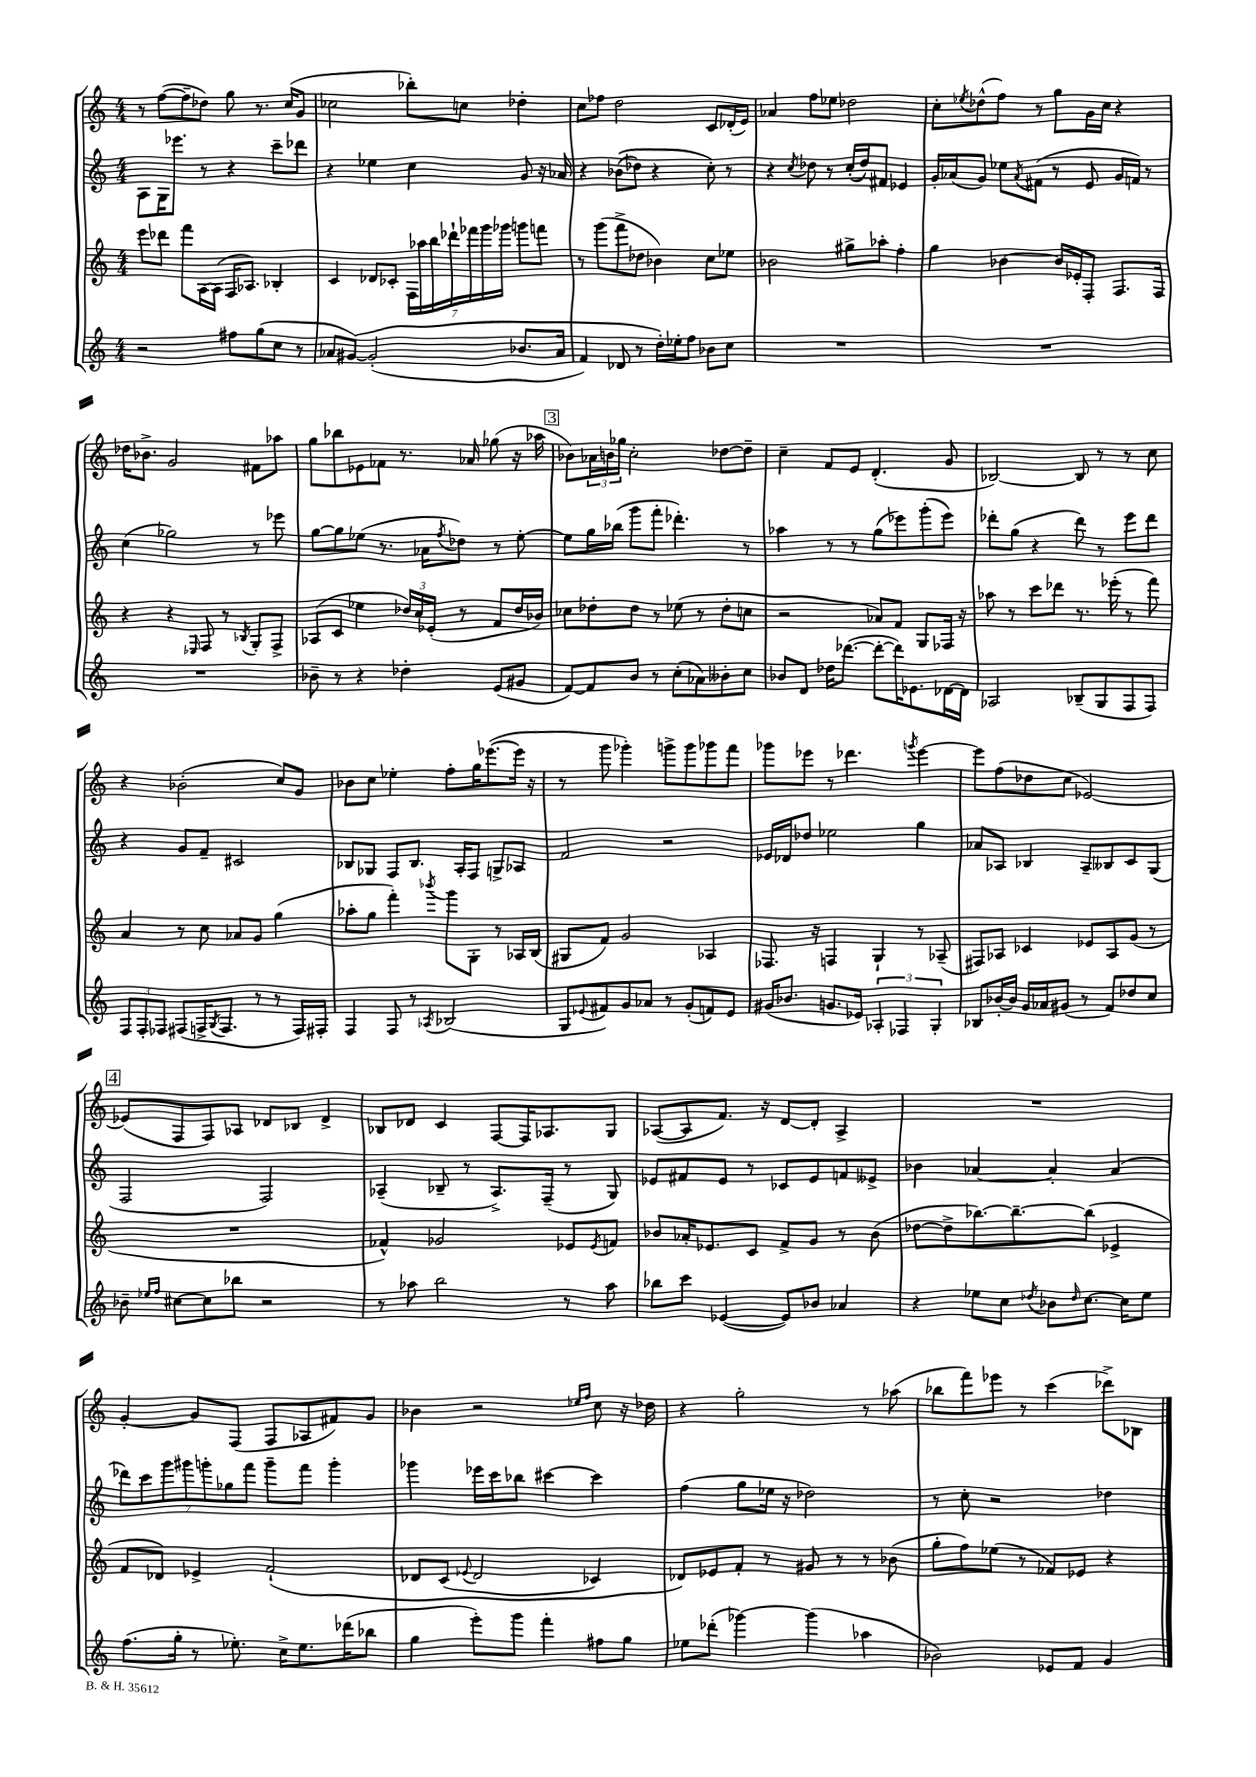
<<
\new StaffGroup <<
\new Staff = "s0" {
    \clef treble \key c \major \numericTimeSignature \time 4/4
    r8 f''8~( f''8-- des''8) g''8 r8. c''16( g'8 |
    ces''2 bes''8-.) c''8 des''4-. |
    c''8 fes''8 d''2 c'8 des'16-.( e'16) |
    aes'4 f''8 ees''8 des''2 |
    c''8-. \acciaccatura { ees''8 } des''8-^( f''8) r8 g''8 g'16 c''16 r4 |
    des''16 bes'8.-> g'2 fis'8 aes''8 |
    g''8 bes''8 ees'8 fes'8 r8. aes'16 ges''8( r16 aes''16 |
    \mark \markup { \box "3" } bes'8) \tuplet 3/2 { aes'16 b'16 ges''16 } c''2-. des''8~ des''8-- |
    c''4-- f'8 e'8 d'4.-.( g'8 |
    bes2~) bes8 r8 r8 c''8 |
    r4 bes'2-.( c''8) g'8 |
    bes'8 c''8 ees''4-. f''8-. g''16 ees'''8.~( ees'''16 r16 |
    r8 g'''8 ges'''4-.) g'''8-> g'''8 ges'''8 f'''8 |
    ges'''8 ees'''8 r8 des'''4. \acciaccatura { g'''8 } ees'''4~ |
    ees'''8 f''8( des''8 c''8 ees'2~) |
    \mark \markup { \box "4" } ees'8( f8 f8) aes8 des'8 bes8 des'4-> |
    bes8 des'8 c'4 f8~ f16 aes8. g8 |
    aes8~( aes8 f'8.) r16 d'8~ d'8-. aes4-> |
    R1 |
    g'4~-. g'8 f8( f8 aes8 fis'8) g'8 |
    bes'4 r2 \grace { ees''16 f''16 } c''8 r16 des''16 |
    r4 g''2-. r8 aes''8( |
    bes''8 f'''8) ees'''8 r8 c'''4( des'''8->) bes8 \bar "|." |
}
\new Staff = "s1" {
    \clef treble \key c \major \numericTimeSignature \time 4/4
    a8 g16 ees'''8. r8 r4 c'''8-- des'''8 |
    r4 ees''4 c''4 g'8 r16 aes'16 |
    r4 bes'8(\( des''8) r4 c''8-.\) r8 |
    r4 \acciaccatura { c''8 } des''8 r8 c''16-.( des''16) fis'8 ees'4 |
    g'16-. aes'16( g'8) ees''8 \acciaccatura { aes'8 } fis'8( r8 e'8 g'16 f'16) r8 |
    c''4( ges''2) r8 ees'''8 |
    g''8~ g''8 ees''8( r8. aes'16 \acciaccatura { f''8 } des''8) r8 ees''8~-. |
    \mark \markup { \box "3" } ees''8 g''16 bes''16( g'''8 f'''8-. des'''4.-.) r8 |
    aes''4 r8 r8 g''8( ees'''8) g'''8-.( ees'''8) |
    des'''8-. g''8( r4 des'''8) r8 e'''8 des'''8 |
    r4 g'8 f'8-- cis'2 |
    bes8 ges8 f8 bes8. a16-. f8 g8-> aes8 |
    f'2 r2 |
    ees'16 des'16 des''8 ees''2 g''4 |
    aes'8 aes8 bes4 aes8-- beses8 c'8 g8( |
    \mark \markup { \box "4" } f2 f2) |
    aes4--( bes8-- r8 aes8.->) f16--( r8 g8) |
    ees'8 fis'8 ees'8 r8 ces'8 ees'8 f'8 eeses'8-> |
    bes'4 aes'4~ aes'4-. aes'4( |
    \tuplet 7/4 { des'''8) c'''8 g'''8 gis'''8 g'''8-. ges''8 f'''8 } g'''8-- f'''8 g'''4-. |
    ges'''4 ees'''16 c'''16 bes''8 cis'''4~ cis'''4 |
    f''4( g''8 ees''16 r16 des''2) |
    r8 c''8-. r2 des''4 \bar "|." |
}
\new Staff = "s2" {
    \clef treble \key c \major \numericTimeSignature \time 4/4
    e'''8 des'''8 f'''8 a16~ a16( f16 aes8.) bes4-. |
    c'4 des'8 ces'8-. \tuplet 7/4 { f16 aes''16 b''16 des'''16-! fes'''16 g'''16 ges'''16 } g'''8 f'''8 |
    r8 g'''8( f'''8-> des''8 bes'4) c''8 ees''8 |
    bes'2 gis''8-> aes''8-. f''4-. |
    g''4 bes'4~ bes'16 ees'16-. f8-. f8. f16 |
    r4 r4 \grace { ees16 } f8 r8 \acciaccatura { bes8 } g8-. f8-> |
    aes8( c'8 ees''4 \tuplet 3/2 { des''16) c''16 ees'16-.( } r8 f'8 des''16 bes'16) |
    \mark \markup { \box "3" } ces''8 des''8-. des''8 r8 ees''8( r8 des''8-. c''8 |
    r2 aes'8) f'8 g8 fes16 r16 |
    aes''8 r8 c'''8 des'''8 r8. ees'''16-.( r8 f'''8) |
    a'4 r8 c''8 aes'8 g'8 g''4( |
    aes''8-. g''8 f'''4-.) \acciaccatura { bes'''8 } g'''8 g8-. r8 aes16 b16( |
    gis8 f'8) g'2 aes4 |
    fes8. r16 f4 g4-! r8 aes8--( |
    fis8) aes8 ces'4 ees'8 aes8 g'8( r8 |
    \mark \markup { \box "4" } R1 |
    fes'4-^) ges'2 ees'8 \acciaccatura { ees'8 } f'8 |
    bes'8 aes'16-. ees'8. c'8 f'8-> g'8 r8 bes'8( |
    des''8~ des''8-> bes''8.~) bes''8.~-- bes''8( ees'4-> |
    f'8 des'8) ees'4-> f'2-!\( |
    des'8 c'8( \appoggiatura { ees'8 } des'2 ces'4) |
    des'8\) ees'8 f'8-. r8 gis'8 r8 r8 bes'8( |
    g''8-. f''8) ees''8( r8 fes'8) ees'8 r4 \bar "|." |
}
\new Staff = "s3" {
    \clef treble \key c \major \numericTimeSignature \time 4/4
    r2 fis''8 g''8( c''8 r8 |
    aes'8 gis'8~)\( gis'2-.( bes'8. aes'16 |
    f'4) des'8 r8 d''16-.\) ees''16-. f''8 bes'8 c''8 |
    R1 |
    R1 |
    R1 |
    bes'8-- r8 r4 des''4-. e'8( gis'8 |
    \mark \markup { \box "3" } f'8~) f'8 b'8 r8 c''8-.( aes'8) beses'8-. c''8 |
    bes'8 d'8 des''16 des'''8.~( des'''8~-. des'''16) ees'8. des'16~ des'16 |
    aes2 bes8--( g8 f8 f8) |
    \tuplet 3/2 { f8 f8-. fes8 } fis8( f16-> \acciaccatura { g8 } f8. r8 r8 f16) fis16-. |
    f4 f8 r8 \acciaccatura { aes8 } bes2( |
    g8 \appoggiatura { ees'8 } fis'8) g'8 aes'8 r8 g'8-.( f'8) ees'8 |
    gis'16( bes'8. g'8. ees'16) \tuplet 3/2 { aes4-. fes4 g4-. } |
    bes8 bes'16~-. bes'16 g'16 aes'16 gis'8( r8 f'8) des''8 c''8 |
    \mark \markup { \box "4" } bes'8-- \grace { ees''16 f''16 } cis''8~ cis''8 bes''8 r2 |
    r8 aes''8 b''2 r8 aes''8 |
    bes''8 c'''8 ees'4~( ees'8) bes'8 aes'4 |
    r4 ees''8 c''8 \acciaccatura { des''8 } bes'8 \grace { des''16 } c''8.~ c''16 ees''8 |
    f''8.( g''16-. r8 ees''8.-.) c''16-> ees''8. des'''16( bes''8 |
    g''4 e'''8-.) g'''8 f'''4-. fis''8 g''8 |
    ees''8 des'''8-.( ges'''4~) ges'''4( aes''4 |
    bes'2) ees'8 f'8 g'4 \bar "|." |
}
>>
>>
\layout { \context { \Score \remove "Bar_number_engraver" } }
